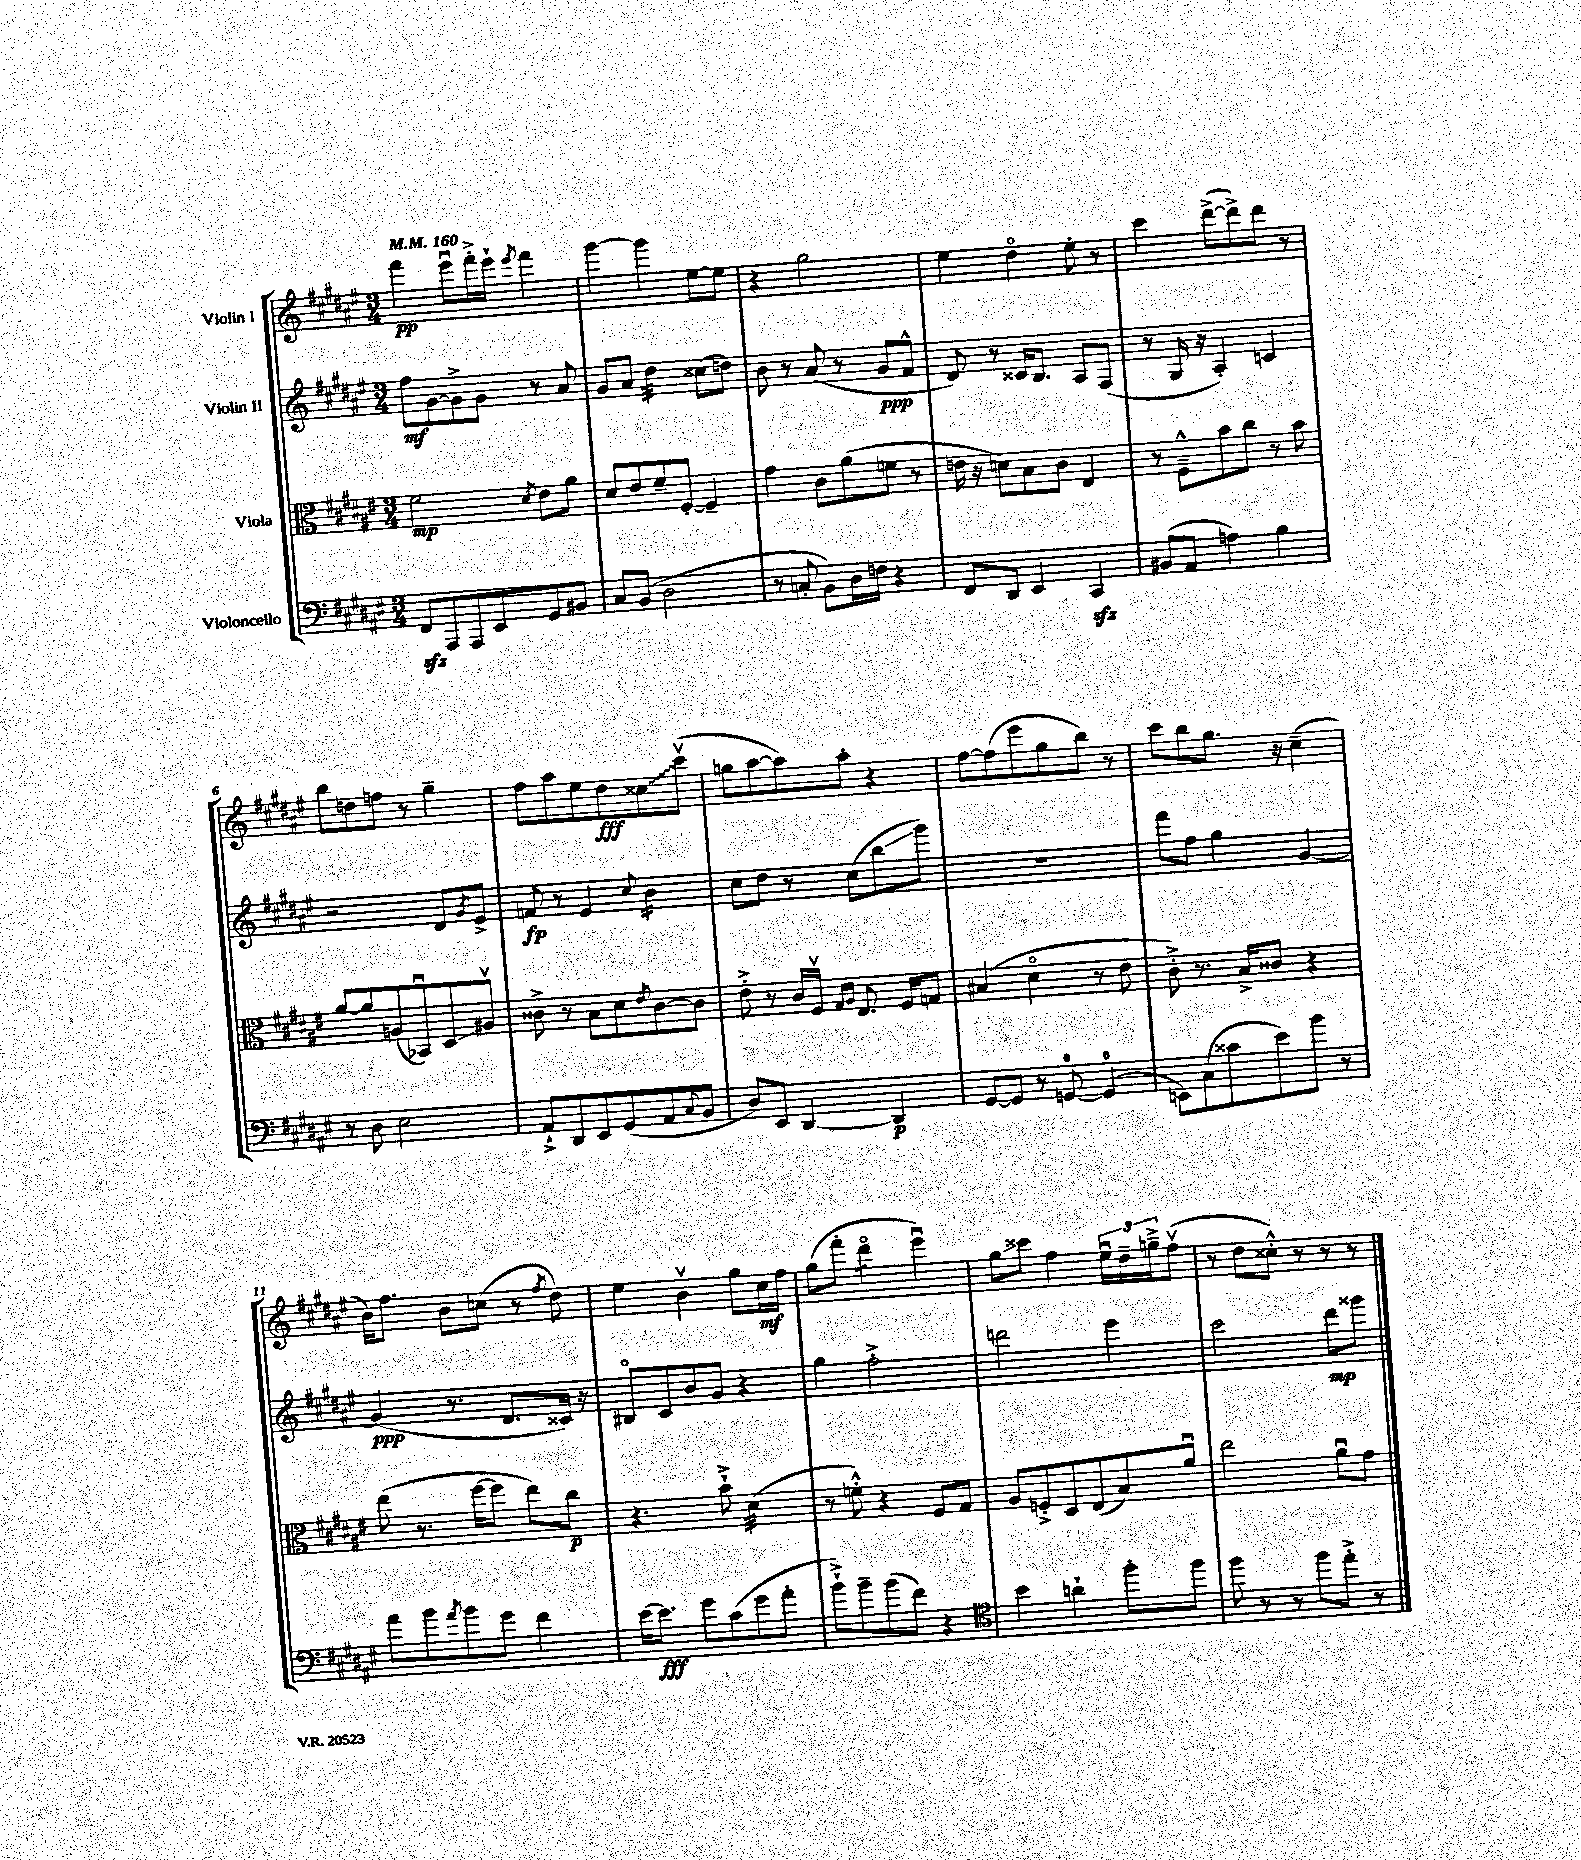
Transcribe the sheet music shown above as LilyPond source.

<<
\new StaffGroup <<
\new Staff = "s0" \with { instrumentName = "Violin I" } {
    \clef treble \key fis \major \numericTimeSignature \time 3/4 \tempo 4 = 160
    fis'''4\pp eis'''8\downbow fis'''16-.-> eis'''16-! \acciaccatura { eis'''8 } fis'''4 |
    gis'''4~ gis'''4 eis''8~ eis''8 |
    r4 gis''2 |
    eis''4 dis''4\flageolet eis''8-. r8 |
    cis'''4 dis'''8~->( dis'''8->) dis'''8 r8 |
    b''8 d''8 f''8 r8 gis''4-- |
    fis''8 ais''8 eis''8 dis''8\fff \once \override Glissando.style = #'zigzag cisis''8\glissando cis'''8\upbow( |
    g''8 ais''8~ ais''8) ais''8-. r4 |
    fis''8~ fis''8( eis'''8 gis''8 b''8) r8 |
    cis'''8 b''8 gis''8. r16 cis''4--( |
    b'16) fis''8. b'8 c''8( r8 \acciaccatura { fis''8 } dis''8) |
    eis''4 b'4\upbow gis''8 cis''16\mf fis''16 |
    gis''8( fis'''8-. dis'''4:8\flageolet eis'''4\downbow) |
    gis''8\glissando cisis'''8 fis''4 \tuplet 3/2 { eis''16\downbow dis''16-- g''16---> } fis''8\upbow( |
    r8 dis''8 cisis''8-.-^) r8 r8 r8 \bar "|." |
}
\new Staff = "s1" \with { instrumentName = "Violin II" } {
    \clef treble \key fis \major \numericTimeSignature \time 3/4
    fis''8\mf gis'8~ gis'8-> gis'8 r8 ais'8 |
    gis'8 ais'8 dis''4:32 cisis''8( d''8) |
    b'8 r8 ais'8( r8 gis'8\ppp fis'8-^ |
    dis'8) r8 cisis'16 b8. ais8 fis8( |
    r8 gis16 r16 ais4-.) c'4 |
    r2 dis'8 \acciaccatura { gis'8 } eis'8-> |
    f'8\fp r8 eis'4 \appoggiatura { cis''8 } b'4:16 |
    cis''8 dis''8 r8 cis''8( b''8\glissando gis'''8) |
    R2. |
    fis'''8 fis''8 gis''4 gis'4~ |
    gis'4\ppp( r8. dis'8. cisis'16) r16 |
    bis8\flageolet cis'8 b'8 gis'8 r4 |
    gis''4 fis''2-.-> |
    d'''2 eis'''4 |
    cis'''2 dis'''8\mp gisis'''8 \bar "|." |
}
\new Staff = "s2" \with { instrumentName = "Viola" } {
    \clef alto \key fis \major \numericTimeSignature \time 3/4
    fis'2\mp \acciaccatura { dis'8 } eis'8 ais'8 |
    dis'8 eis'8 fis'8-- fis8~-. fis4-- |
    gis'4 cis'8 ais'8( f'8 r8 |
    e'16 r16 d'8) b8 cis'8 eis4 |
    r8 fis8---^ b'8 cis''8 r8 b'8 |
    ais'8~ ais'8 a8( bes,8\downbow) dis8\glissando ais8\upbow |
    cisis'8-> r8 b8 dis'8 \acciaccatura { eis'8 } cisis'8~ cisis'8 |
    eis'8-.-> r8 cis'16 fis16\upbow \grace { gis16 ais16 } eis8. fis16 g8 |
    bis4( dis'4\flageolet r8 eis'8 |
    cis'8-.->) r8. b16-> cisis'8 r4 |
    eis''8( r8. fis''16~ fis''8 eis''8) cis''8\p |
    r4. b'8-!-> dis'4:32( |
    r8 f'8-.-^) r4 fis8 gis8 |
    ais8 f8-.-> dis8 eis8( b8) ais'8\downbow |
    eis''2 ais'8\downbow gis'8 \bar "|." |
}
\new Staff = "s3" \with { instrumentName = "Violoncello" } {
    \clef bass \key fis \major \numericTimeSignature \time 3/4
    fis,8\sfz ais,,8 ais,,8 eis,8 gis,8 bis,8 |
    cis8 b,8( dis2 |
    r8 c8-. b,8) dis16 f16 r4 |
    fis,8 dis,8 eis,4 cis,4\sfz |
    bis,8( ais,8 a4) b4 |
    r8 dis8 eis2 |
    ais,8-!-> dis,8 eis,8 gis,8( ais,8 \appoggiatura { cis8 } b,8 |
    dis8) eis,8 dis,4~ dis,4\p |
    gis,8~ gis,8 r8 g,8-0~ g,4-0( |
    e,8) cis8( cisis'8 eis'8) b'8 r8 |
    ais'8 b'8 \acciaccatura { ais'8 } b'8 gis'8 fis'4 |
    eis'16~ eis'8.\fff gis'8 cis'8( gis'8 ais'8-. |
    b'8-!->) b'8-- b'8( fis'8) r4 |
    \clef tenor b'4 a'4-! fis''8-. fis''8 |
    fis''8 r8 r8 fis''8 eis''8-.-> r8 \bar "|." |
}
>>
>>
